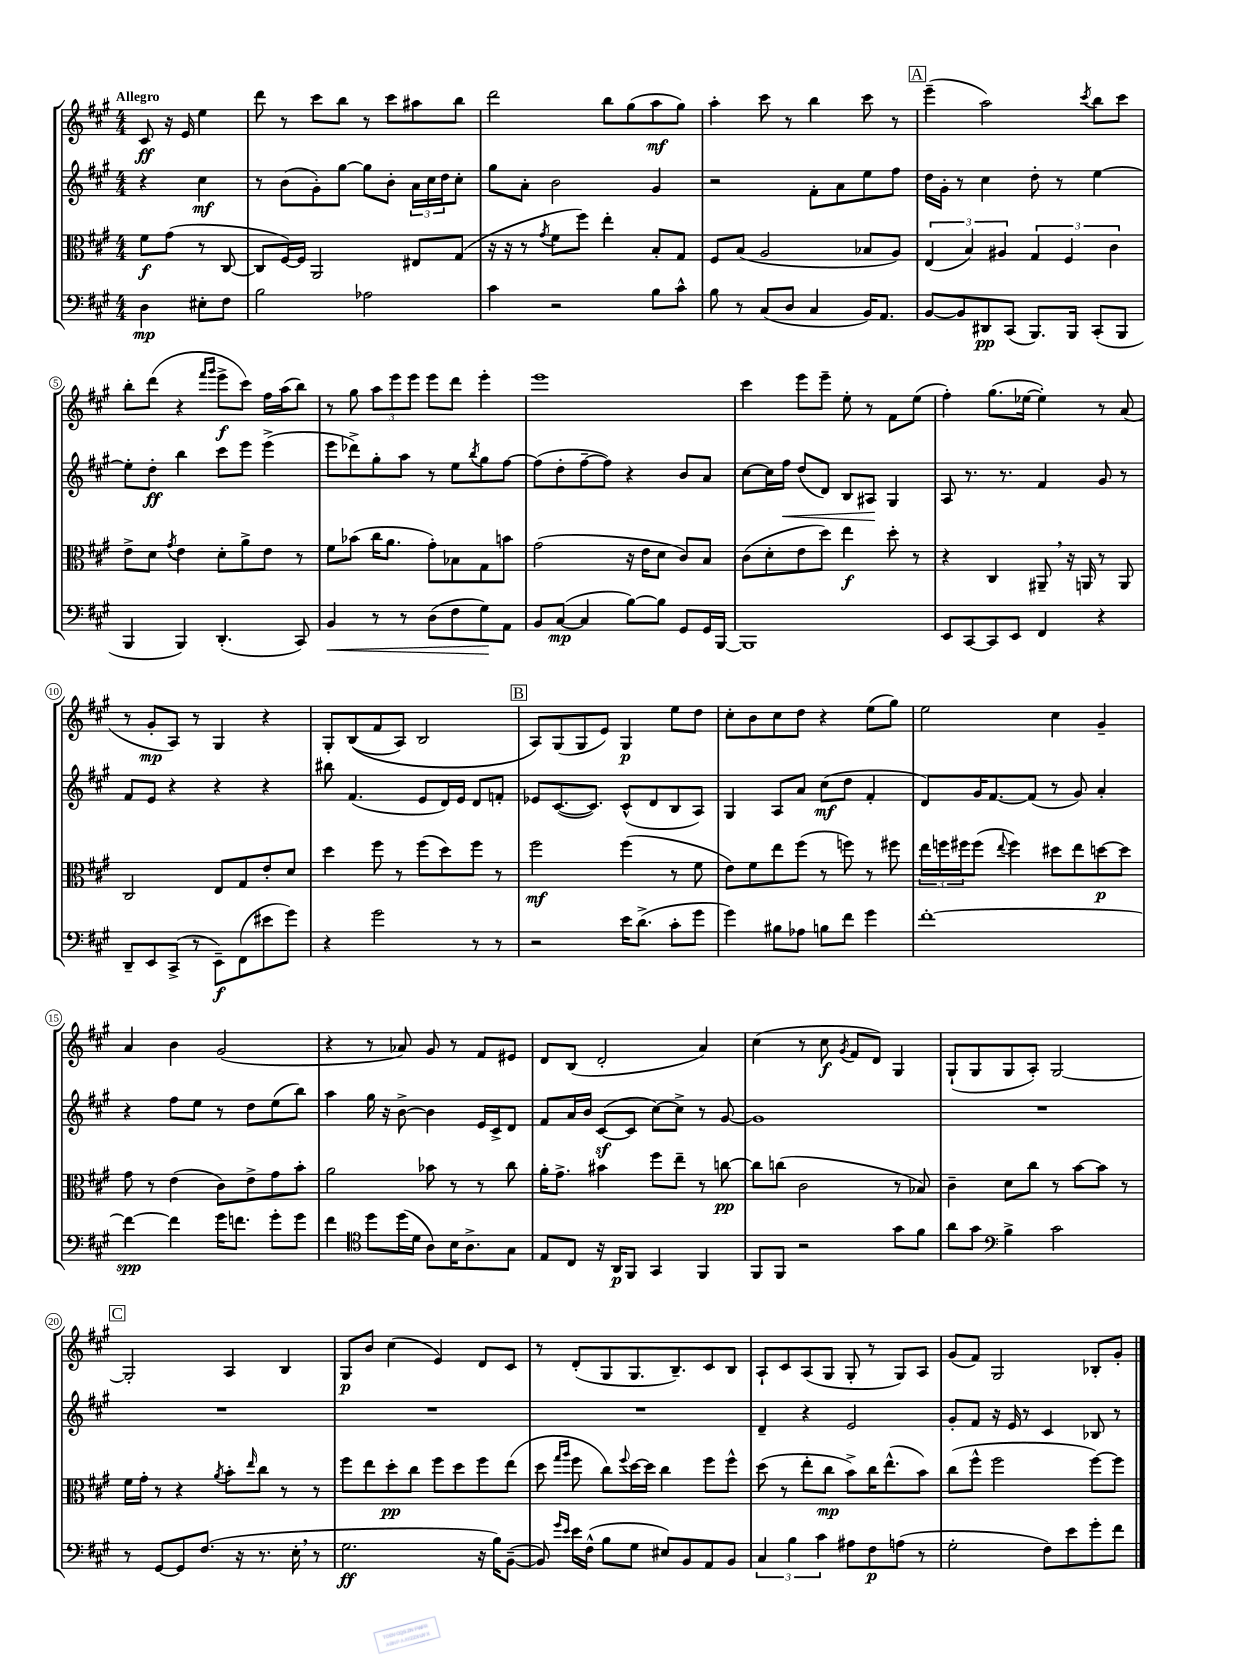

**kern	**dynam	**kern	**dynam	**kern	**dynam	**kern	**dynam
*part4	*part4	*part3	*part3	*part2	*part2	*part1	*part1
*staff4	*staff4	*staff3	*staff3	*staff2	*staff2	*staff1	*staff1
*clefF4	*	*clefC3	*	*clefG2	*	*clefG2	*
*k[f#c#g#]	*	*k[f#c#g#]	*	*k[f#c#g#]	*	*k[f#c#g#]	*
*M4/4	*	*M4/4	*	*M4/4	*	*M4/4	*
=	=	=	=	=	=	=	=
!	!	!	!	!	!	!LO:TX:a:B:t=Allegro	!
4D\	mp	8f#\L	f	4r	.	8c#/	ff
.	.	(8g#\J	.	.	.	16r	.
.	.	.	.	.	.	16e/	.
8E#X'\L	.	8r	.	4cc#\	mf	4ee\	.
8F#\J	.	[8C#/	.	.	.	.	.
=1	=1	=1	=1	=1	=1	=1	=1
2B\	.	8C#/L]	.	8r	.	8ddd\	.
.	.	[16F#/L)	.	(8b\L	.	8r	.
.	.	16F#/JJ]	.	.	.	.	.
.	.	2AA/	.	8g#'\)	.	8ccc#\L	.
.	.	.	.	[8gg#\J	.	8bb\J	.
2A-X\	.	.	.	8gg#\L]	.	8r	.
.	.	.	.	8b'\J	.	8ccc#\L	.
.	.	8E#X/L	.	24a\LL	.	8aa#X\	.
.	.	.	.	24cc#\	.	.	.
.	.	.	.	24dd\J	.	.	.
.	.	(8G#/J	.	8cc#'\J	.	8bb\J	.
=2	=2	=2	=2	=2	=2	=2	=2
4c#\	.	16r	.	8gg#\L	.	2ddd\	.
.	.	16r	.	.	.	.	.
.	.	8r	.	8a'\J	.	.	.
.	.	8qg#/	.	.	.	.	.
2r	.	8f#\L	.	2b\	.	.	.
.	.	8ff#\J)	.	.	.	.	.
.	.	4ee'\	.	.	.	8bb\L	.
.	.	.	.	.	.	(8gg#\	.
8B\L	.	8B'/L	.	4g#/	.	8aa\	mf
8c#^^\J	.	8G#/J	.	.	.	8gg#\J)	.
=3	=3	=3	=3	=3	=3	=3	=3
8B\	.	8F#/L	.	2r	.	4aa'\	.
8r	.	(8B/J	.	.	.	.	.
(8C#/L	.	2A/	.	.	.	8ccc#\	.
8D/J	.	.	.	.	.	8r	.
4C#/	.	.	.	8f#'\L	.	4bb\	.
.	.	.	.	8a\	.	.	.
16BB/KL)	.	8B-X/L	.	8ee\	.	8ccc#\	.
8.AA/J	.	.	.	.	.	.	.
.	.	8A/J)	.	8ff#\J	.	8r	.
!!LO:REH:place=s1:t=A
=4	=4	=4	=4	=4	=4	=4	=4
[8BB/L	.	(6E/	.	16dd\LL	.	(4eee~\	.
.	.	.	.	16g#'\JJ	.	.	.
8BB/]	.	.	.	8r	.	.	.
.	.	6B/)	.	.	.	.	.
8DD#X/	pp	.	.	4cc#\	.	2aa\)	.
.	.	6A#X/	.	.	.	.	.
(8CC#/J	.	.	.	.	.	.	.
8.BBB/L)	.	6G#/	.	8dd'\	.	.	.
.	.	.	.	8r	.	.	.
.	.	6F#/	.	.	.	.	.
16BBB/Jk	.	.	.	.	.	.	.
.	.	.	.	.	.	8qccc#/	.
(8CC#'/L	.	.	.	[4ee\	.	8bb\L	.
.	.	6c#\	.	.	.	.	.
8BBB/J	.	.	.	.	.	8ccc#\J	.
!!LO:LB:g=z
=5	=5	=5	=5	=5	=5	=5	=5
4BBB/	.	8e^\L	.	8ee'\L]	.	8bb'\L	.
.	.	8d\J	.	8dd'\J	ff	(8ddd\J	.
.	.	8qg#/	.	.	.	.	.
4BBB/)	.	4e\	.	4bb\	.	4r	.
.	.	.	.	.	.	16qqfff#/LL	.
.	.	.	.	.	.	16qqggg#/JJ	.
(4.DD'/	.	8d'\L	.	8ccc#\L	.	8eee^\L	f
.	.	8a^\	.	8eee\J	.	8ccc#\J)	.
.	.	8e\J	.	(4eee^\	.	16ff#\LL	.
.	.	.	.	.	.	(16aa\J	.
8CC#/)	.	8r	.	.	.	8bb\J)	.
=6	=6	=6	=6	=6	=6	=6	=6
!	!LO:HP:b	!	!	!	!	!	!
4BB/	<	8f#\L	.	8eee\L	.	8r	.
.	.	(8b-X\J	.	8ddd-X^\)	.	8gg#\	.
8r	.	16cc#\KL	.	8gg#'\	.	12aa\L	.
.	.	8.a\J	.	.	.	.	.
.	.	.	.	.	.	12eee\	.
8r	.	.	.	8aa\J	.	.	.
.	.	.	.	.	.	12eee\J	.
(8D\L	.	8g#'\L)	.	8r	.	8eee\L	.
8F#\	.	8B-X\	.	8ee\L	.	8ddd\J	.
.	.	.	.	8qbb/	.	.	.
8G#\)	.	8G#\	.	8gg#\	.	4eee'\	.
8AA\J	[	8bn\J	.	[8ff#\J	.	.	.
=7	=7	=7	=7	=7	=7	=7	=7
8BB/L	.	(2g#\	.	(8ff#\L]	.	1eee	.
([8C#/J	mp	.	.	8dd'\	.	.	.
4C#/]	.	.	.	[8ff#~\	.	.	.
.	.	.	.	8ff#\J])	.	.	.
[8B\L)	.	16r	.	4r	.	.	.
.	.	16e\KL	.	.	.	.	.
8B\J]	.	8d\J	.	.	.	.	.
8GG#/L	.	8c#/L)	.	8b/L	.	.	.
16GG#/L	.	8B/J	.	8a/J	.	.	.
[16BBB/JJ	.	.	.	.	.	.	.
=8	=8	=8	=8	=8	=8	=8	=8
1BBB]	.	(8c#\L	.	[8cc#\L	.	4ccc#\	.
.	.	8d'\	.	16cc#\L]	.	.	.
!	!	!	!	!	!LO:HP:b	!	!
.	.	.	.	16ff#\JJ	<	.	.
.	.	8e\	.	(8dd/L	.	8eee\L	.
.	.	8dd\J)	.	8d/J)	.	8eee~\J	.
.	.	4ee\	f	8B/L	.	8ee'\	.
.	.	.	.	8A#X/J	.	8r	.
.	.	8dd'\	.	4G#/	[	8f#\L	.
.	.	8r	.	.	.	(8ee\J	.
=9	=9	=9	=9	=9	=9	=9	=9
8EE/L	.	4r	.	8A/	.	4ff#'\)	.
[8CC#/	.	.	.	8.r	.	.	.
8CC#/]	.	4C#/	.	.	.	(8.gg#\L	.
.	.	.	.	8.r	.	.	.
8EE/J	.	.	.	.	.	.	.
.	.	.	.	.	.	[16ee-X\Jk	.
4FF#/	.	8AA#X~,/	.	4f#/	.	4ee-'\])	.
.	.	16r	.	.	.	.	.
.	.	16AAn/	.	.	.	.	.
4r	.	8r	.	8g#/	.	8r	.
.	.	8AA/	.	8r	.	(8a/	.
!!LO:LB:g=z
=10	=10	=10	=10	=10	=10	=10	=10
8DD~/L	.	2C#/	.	8f#/L	.	8r	.
8EE/	.	.	.	8e/J	.	8g#'/L	mp
(8CC#^/J	.	.	.	4r	.	8A/J)	.
8r	.	.	.	.	.	8r	.
8EE~\L)	f	8E/L	.	4r	.	4G#/	.
(8FF#\	.	8G#/	.	.	.	.	.
8e#X\	.	8e'/	.	4r	.	4r	.
8g#\J)	.	8d/J	.	.	.	.	.
=11	=11	=11	=11	=11	=11	=11	=11
4r	.	4dd\	.	8bb#X\	.	8G#'/L	.
.	.	.	.	(4.f#/	.	((8B/	.
2g#\	.	8ff#\	.	.	.	8f#/	.
.	.	8r	.	.	.	8A/J)	.
.	.	(8ff#\L	.	8e/L	.	2B/	.
.	.	8dd\)	.	16d/L)	.	.	.
.	.	.	.	16e/JJ	.	.	.
8r	.	8ff#\J	.	8d/L	.	.	.
8r	.	8r	.	8fn'/J	.	.	.
!!LO:REH:place=s1:t=B
=12	=12	=12	=12	=12	=12	=12	=12
2r	.	2ff#\	mf	8e-X/L	.	8A/L)	.
.	.	.	.	([8.c#/	.	(8G#/	.
.	.	.	.	.	.	8G#/	.
.	.	.	.	8.c#/J])	.	.	.
.	.	.	.	.	.	8e/J)	.
16e\KL	.	(4ff#\	.	(8c#^^/L	.	4G#/	p
(8.d^\J	.	.	.	.	.	.	.
.	.	.	.	8d/	.	.	.
8c#'\L	.	8r	.	8B/	.	8ee\L	.
8g#\J	.	8f#\	.	8A/J)	.	8dd\J	.
=13	=13	=13	=13	=13	=13	=13	=13
4g#\)	.	8e\L)	.	4G#/	.	8cc#'\L	.
.	.	8f#\	.	.	.	8b\	.
8B#X\L	.	8ee\	.	8A/L	.	8cc#\	.
8A-X\J	.	(8ff#\J	.	8a/J	.	8dd\J	.
8Bn\L	.	8r	.	(8cc#\L	mf	4r	.
8f#\J	.	8ffn\)	.	8dd\J	.	.	.
4g#\	.	8r	.	4f#'/	.	(8ee\L	.
.	.	8ff#X\	.	.	.	8gg#\J)	.
=14	=14	=14	=14	=14	=14	=14	=14
[1f#'	.	24ee\LL	.	8d/L)	.	2ee\	.
.	.	24ffn\	.	.	.	.	.
.	.	24ff#X\J	.	.	.	.	.
.	.	(8ff#\J	.	16g#/K	.	.	.
.	.	.	.	[8.f#/	.	.	.
.	.	8qqee/	.	.	.	.	.
.	.	4ff#\)	.	.	.	.	.
.	.	.	.	(8f#/J]	.	.	.
.	.	8dd#X\L	.	8r	.	4cc#\	.
.	.	8ee\	.	8g#/)	.	.	.
.	.	[8ddn\	p	4a'/	.	4g#~/	.
.	.	8dd\J]	.	.	.	.	.
!!LO:LB:g=z
=15	=15	=15	=15	=15	=15	=15	=15
4f#\_	spp	8g#\	.	4r	.	4a/	.
.	.	8r	.	.	.	.	.
4f#\]	.	(4e\	.	8ff#\L	.	4b\	.
.	.	.	.	8ee\J	.	.	.
16g#\KL	.	8c#\L)	.	8r	.	(2g#/	.
8.fn\J	.	.	.	.	.	.	.
.	.	8e^\	.	8dd\L	.	.	.
8g#'\L	.	8g#\	.	(8ee\	.	.	.
8g#\J	.	8b'\J	.	8bb\J)	.	.	.
=16	=16	=16	=16	=16	=16	=16	=16
4f#\	.	2a\	.	4aa\	.	4r	.
*clefC4	*	*	*	*	*	*	*
8dd\L	.	.	.	16gg#\	.	8r	.
.	.	.	.	16r	.	.	.
(16dd\L	.	.	.	[8b^\	.	8a-X/)	.
16d\JJ	.	.	.	.	.	.	.
8A\L)	.	8b-X\	.	4b\]	.	8g#/	.
16B\K	.	8r	.	.	.	8r	.
8.A^\	.	.	.	.	.	.	.
.	.	8r	.	16e/LL	.	8f#/L	.
.	.	.	.	16c#^/J	.	.	.
8G#\J	.	8cc#\	.	8d/J	.	8e#X/J	.
=17	=17	=17	=17	=17	=17	=17	=17
8E/L	.	16a'\KL	.	8f#/L	.	8d/L	.
.	.	8.g#^\J	.	.	.	.	.
8C#/J	.	.	.	16a/L	.	(8B/J	.
.	.	.	.	16b/JJ	.	.	.
16r	.	4b#X\	.	([8c#z/L	.	2d'/	.
16AA/KL	p	.	.	.	.	.	.
8FF#/J	.	.	.	8c#/J]	.	.	.
4GG#/	.	8ff#\L	.	[8cc#\L)	.	.	.
.	.	8ee~\J	.	8cc#^\J]	.	.	.
4FF#/	.	8r	.	8r	.	4a/)	.
.	.	[8ccn\	pp	[8g#/	.	.	.
=18	=18	=18	=18	=18	=18	=18	=18
8FF#/L	.	8cc\L]	.	1g#]	.	(4cc#\	.
8FF#/J	.	(8ccn\J	.	.	.	.	.
2r	.	2c#\	.	.	.	8r	.
.	.	.	.	.	.	8cc#\	f
.	.	.	.	.	.	8qg#/	.
.	.	.	.	.	.	8f#/L	.
.	.	.	.	.	.	8d/J)	.
8g#\L	.	8r	.	.	.	4G#/	.
8f#\J	.	8B-X/)	.	.	.	.	.
=19	=19	=19	=19	=19	=19	=19	=19
8a\L	.	4c#~\	.	1r	.	(8G#`/L	.
8g#\J	.	.	.	.	.	8G#/	.
*clefF4	*	*	*	*	*	*	*
4B^\	.	8d\L	.	.	.	8G#/	.
.	.	8cc#\J	.	.	.	8A'/J)	.
2c#\	.	8r	.	.	.	[2G#/	.
.	.	[8b\L	.	.	.	.	.
.	.	8b\J]	.	.	.	.	.
.	.	8r	.	.	.	.	.
!!LO:LB:g=z
!!LO:REH:place=s1:t=C
=20	=20	=20	=20	=20	=20	=20	=20
8r	.	16f#\LL	.	1r	.	2G#'/]	.
.	.	16g#'\JJ	.	.	.	.	.
[8GG#/L	.	8r	.	.	.	.	.
8GG#/]	.	4r	.	.	.	.	.
(8.F#/J	.	.	.	.	.	.	.
.	.	8qa/	.	.	.	.	.
.	.	8b'\L	.	.	.	4A/	.
16r	.	.	.	.	.	.	.
.	.	16qqee/	.	.	.	.	.
8.r	.	8cc#\J	.	.	.	.	.
.	.	8r	.	.	.	4B/	.
16E',\	.	.	.	.	.	.	.
8r	.	8r	.	.	.	.	.
=21	=21	=21	=21	=21	=21	=21	=21
2.G#\	ff	8ff#\L	.	1r	.	8G#/L	p
.	.	8ee\	.	.	.	8b/J	.
.	.	8dd'\	pp	.	.	(4cc#\	.
.	.	8cc#\J	.	.	.	.	.
.	.	8ff#\L	.	.	.	4e/)	.
.	.	8dd\	.	.	.	.	.
16r	.	8ff#\	.	.	.	8d/L	.
16B\KL)	.	.	.	.	.	.	.
([8BB~\J	.	(8ee\J	.	.	.	8c#/J	.
=22	=22	=22	=22	=22	=22	=22	=22
8BB/])	.	8dd\	.	1r	.	8r	.
16qqg#/LL	.	16qqgg#/LL	.	.	.	.	.
16qqe/JJ	.	16qqaa/JJ	.	.	.	.	.
16e\LL	.	8ff#\	.	.	.	(8d'/L	.
(16F#^^\JJ	.	.	.	.	.	.	.
8B\L	.	8cc#\L)	.	.	.	8G#/	.
.	.	8qqff#/	.	.	.	.	.
8G#\J	.	[16dd\L	.	.	.	8.G#/	.
.	.	16dd\JJ]	.	.	.	.	.
8E#X/L)	.	4cc#\	.	.	.	.	.
.	.	.	.	.	.	8.B~/)	.
8BB/	.	.	.	.	.	.	.
8AA/	.	8ff#\L	.	.	.	8c#/	.
8BB/J	.	8ff#^^\J	.	.	.	8B/J	.
=23	=23	=23	=23	=23	=23	=23	=23
6C#/	.	(8dd\	.	4d~/	.	8A`/L	.
.	.	8r	.	.	.	8c#/	.
6B\	.	.	.	.	.	.	.
.	.	8ee'\L	.	4r	.	(8A/	.
6c#\	.	.	.	.	.	.	.
.	.	8cc#\J	mp	.	.	8G#/J	.
8A#X\L	.	8b^\L)	.	2e/	.	8G#'/	.
8F#\	p	16cc#\K	.	.	.	8r	.
.	.	(8.ee^^\	.	.	.	.	.
(8An\J	.	.	.	.	.	8G#/L)	.
8r	.	8b\J)	.	.	.	8A/J	.
=24	=24	=24	=24	=24	=24	=24	=24
2G#'\	.	(8cc#\L	.	8g#'/L	.	(8g#/L	.
.	.	8ff#^^\J	.	8f#/J	.	8f#/J)	.
.	.	2ff#\	.	16r	.	2G#/	.
.	.	.	.	16e/	.	.	.
.	.	.	.	8r	.	.	.
8F#\L)	.	.	.	4c#/	.	.	.
8e\	.	.	.	.	.	.	.
8g#'\	.	[8ff#\L)	.	8B-X/	.	8B-X'/L	.
8f#\J	.	8ff#\J]	.	8r	.	8g#'/J	.
==	==	==	==	==	==	==	==
*-	*-	*-	*-	*-	*-	*-	*-
